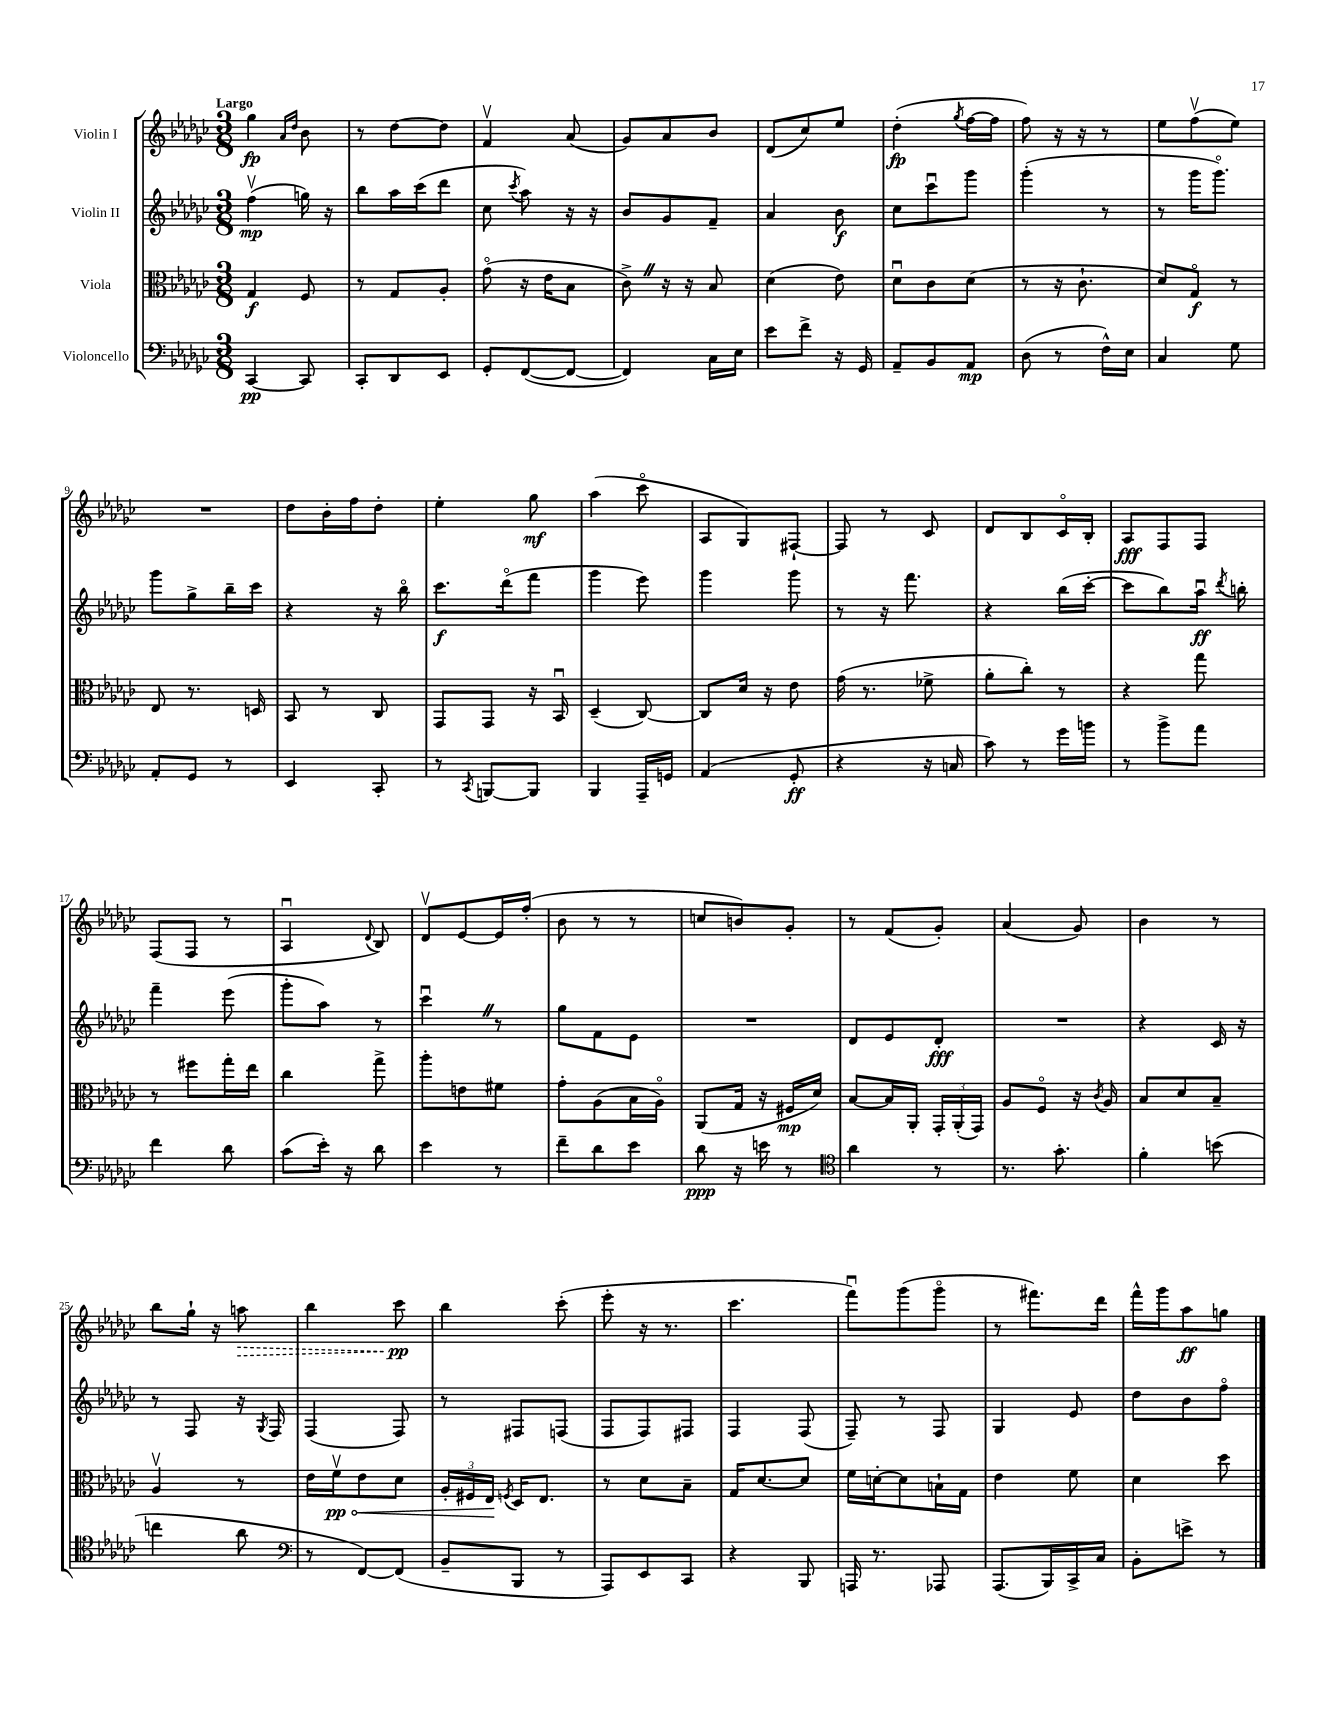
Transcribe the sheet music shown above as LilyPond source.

<<
\new StaffGroup <<
\new Staff = "s0" \with { instrumentName = "Violin I" } {
    \clef treble \key ges \major \numericTimeSignature \time 3/8 \tempo "Largo"
    \autoBeamOff ges''4\fp \grace { aes'16[ des''16] } bes'8 |
    r8 des''8[~ des''8] |
    f'4\upbow aes'8( |
    ges'8[) aes'8 bes'8] |
    des'8[( ces''8) ees''8] |
    des''4-.\fp( \acciaccatura { ges''8 } f''16[~ f''16] |
    f''8) r16 r16 r8 |
    ees''8[ f''8\upbow( ees''8]) |
    R4. |
    des''8[ bes'16-. f''16 des''8]-. |
    ees''4-. ges''8\mf |
    aes''4( ces'''8\flageolet |
    aes8[ ges8) fis8]~-! |
    fis8 r8 ces'8 |
    des'8[ bes8 ces'16\flageolet bes16]-. |
    aes8[\fff f8 f8] |
    f8[( f8] r8 |
    aes4\downbow \appoggiatura { des'8 } bes8) |
    des'8[\upbow ees'8~ ees'16 f''16]-.( |
    bes'8 r8 r8 |
    c''8[ b'8) ges'8]-. |
    r8 f'8[( ges'8]-.) |
    aes'4( ges'8) |
    bes'4 r8 |
    bes''8[ ges''16]-! r16 \once \override Hairpin.style = #'dashed-line a''8\> |
    bes''4 ces'''8\pp\! |
    bes''4 ces'''8-.( |
    ees'''8-. r16 r8. |
    ces'''4. |
    f'''8[\downbow) ges'''8( ges'''8]\flageolet |
    r8 fis'''8.[) des'''16] |
    f'''16[-^ ges'''16 aes''8\ff g''8] \bar "|." |
}
\new Staff = "s1" \with { instrumentName = "Violin II" } {
    \clef treble \key ges \major \numericTimeSignature \time 3/8
    \autoBeamOff f''4\upbow\mp( g''16) r16 |
    bes''8[ aes''16 ces'''16( des'''8] |
    ces''8 \acciaccatura { ces'''8 } aes''8) r16 r16 |
    bes'8[ ges'8 f'8]-- |
    aes'4 bes'8\f |
    ces''8[ ces'''8\downbow ges'''8] |
    ges'''4-.( r8 |
    r8 ges'''16[ ges'''8.]\flageolet) |
    ges'''8[ ges''8-> bes''16-- ces'''16] |
    r4 r16 bes''16\flageolet |
    ces'''8.[\f des'''16\flageolet( f'''8] |
    ges'''4 ees'''8) |
    ges'''4 ges'''8 |
    r8 r16 f'''8. |
    r4 bes''16[( ces'''16]~-. |
    ces'''8[ bes''8) aes''16]\downbow\ff \acciaccatura { des'''8 } b''16-. |
    f'''4-- ees'''8( |
    ges'''8[-. aes''8]) r8 |
    ces'''4\downbow \once \override BreathingSign.text = \markup { \musicglyph "scripts.caesura.straight" } \breathe r8 |
    ges''8[ f'8 ees'8] |
    R4. |
    des'8[ ees'8 des'8]-.\fff |
    R4. |
    r4 ces'16 r16 |
    r8 f8 r16 \acciaccatura { ges8 } f16 |
    f4( f8) |
    r8 fis8[ f8]( |
    f8[ f8) fis8] |
    f4 f8( |
    f8--) r8 f8 |
    ges4 ees'8 |
    des''8[ bes'8 f''8]\flageolet \bar "|." |
}
\new Staff = "s2" \with { instrumentName = "Viola" } {
    \clef alto \key ges \major \numericTimeSignature \time 3/8
    \autoBeamOff ges4\f f8 |
    r8 ges8[ aes8]-. |
    ges'8\flageolet( r16 ees'16[ bes8] |
    ces'8->) \once \override BreathingSign.text = \markup { \musicglyph "scripts.caesura.straight" } \breathe r16 r16 bes8 |
    des'4( ees'8) |
    des'8[\downbow ces'8 des'8]( |
    r8 r16 ces'8.-! |
    des'8[) ges8]\flageolet\f r8 |
    ees8 r8. d16 |
    bes,8 r8 ces8 |
    ges,8[ ges,8] r16 bes,16\downbow |
    des4--( ces8~) |
    ces8[ des'16] r16 ees'8 |
    ges'16( r8. fes'8-> |
    aes'8[-. ces''8]-.) r8 |
    r4 ges''8 |
    r8 fis''8[ ges''16-. ees''16] |
    ces''4 ges''8-> |
    aes''8[-. e'8 fis'8] |
    ges'8[-. aes8( bes16 aes16]\flageolet) |
    aes,8[( ges16] r16 fis16[\mp des'16]) |
    bes8[~ bes16 aes,16]-. \tuplet 3/2 { ges,16[-. aes,16-.( ges,16]) } |
    aes8[ f8]\flageolet r16 \acciaccatura { ces'8 } aes16 |
    bes8[ des'8 bes8]-- |
    aes4\upbow r8 |
    ees'16[ \once \override Hairpin.circled-tip = ##t f'16\upbow\pp\< ees'8 des'8] |
    \tuplet 3/2 { aes16[-. fis16 ees16]\! } \acciaccatura { f8 } des16[ ees8.] |
    r8 des'8[ bes8]-- |
    ges16[ des'8.~ des'8] |
    f'16[ d'16~-. d'8 b16-! ges16] |
    ees'4 f'8 |
    des'4 des''8 \bar "|." |
}
\new Staff = "s3" \with { instrumentName = "Violoncello" } {
    \clef bass \key ges \major \numericTimeSignature \time 3/8
    \autoBeamOff ces,4~\pp ces,8 |
    ces,8[-. des,8 ees,8] |
    ges,8[-. f,8~( f,8]~ |
    f,4) ces16[ ees16] |
    ees'8[ f'8]-> r16 ges,16 |
    aes,8[-- bes,8 aes,8]\mp |
    des8( r8 f16[-^) ees16] |
    ces4 ges8 |
    aes,8[-. ges,8] r8 |
    ees,4 ces,8-. |
    r8 \acciaccatura { ces,8 } b,,8[~ b,,8] |
    bes,,4 aes,,16[-- g,16] |
    aes,4( ges,8-.\ff |
    r4 r16 c16 |
    ces'8) r8 ges'16[ b'16] |
    r8 bes'8[-> aes'8] |
    f'4 des'8 |
    ces'8[( ees'16]-.) r16 des'8 |
    ees'4 r8 |
    f'8[-- des'8 ees'8] |
    des'8\ppp r16 e'16 r8 |
    \clef tenor aes'4 r8 |
    r8. ges'8.-. |
    f'4-. b'8( |
    c''4 aes'8 |
    \clef bass r8 f,8[~) f,8]( |
    bes,8[-- bes,,8] r8 |
    aes,,8[) ees,8 ces,8] |
    r4 bes,,8 |
    a,,16 r8. aes,,8 |
    aes,,8.[( bes,,16) ces,16-> ces16] |
    bes,8[-. e'8]-> r8 \bar "|." |
}
>>
>>
